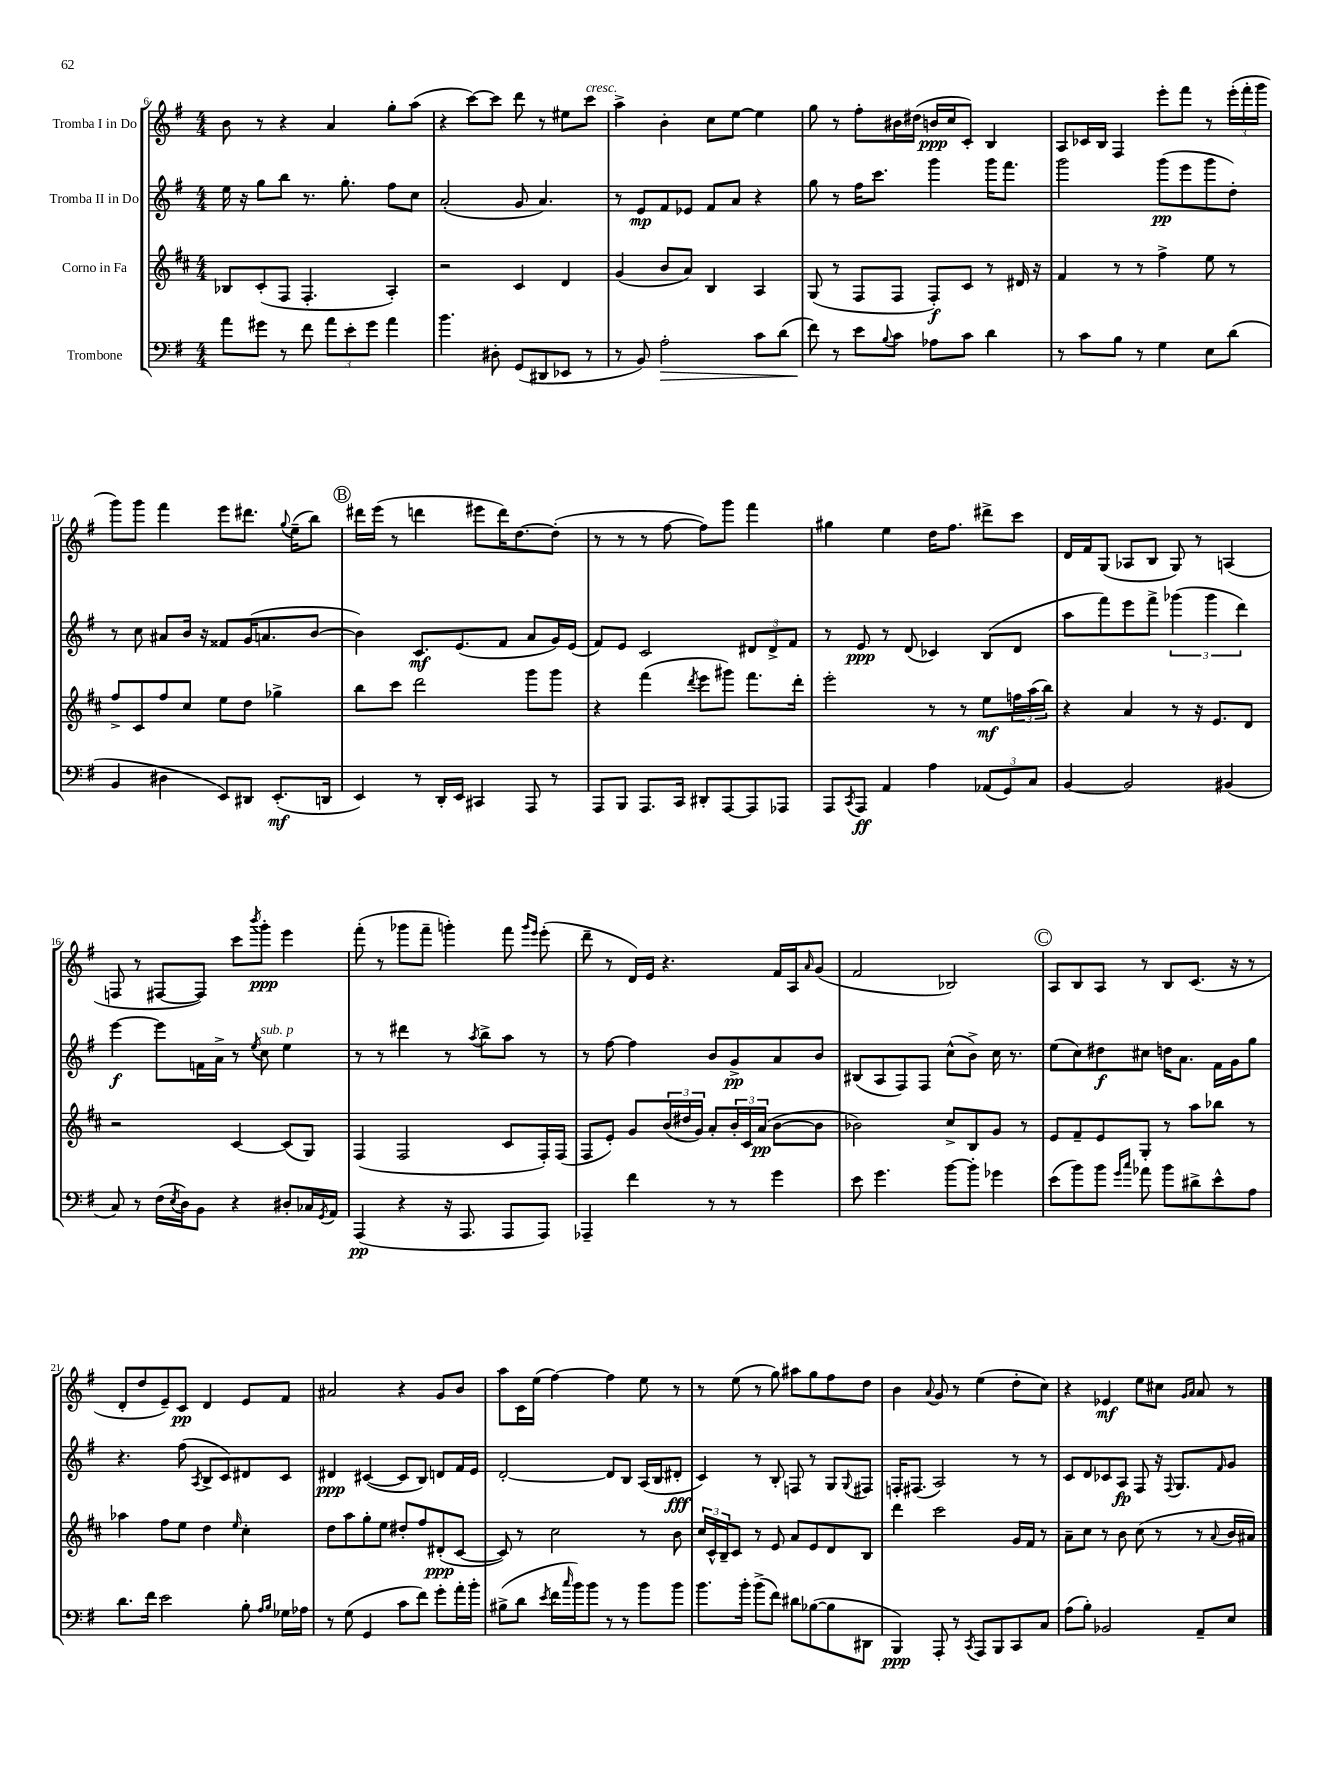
<<
\new StaffGroup <<
\new Staff = "s0" \with { instrumentName = "Tromba I in Do" } {
    \clef treble \key g \major \numericTimeSignature \time 4/4
    b'8 r8 r4 a'4 g''8-. a''8( |
    r4 c'''8~) c'''8 d'''8 r8 eis''8 c'''8^\markup { \italic "cresc." } |
    a''4-> b'4-. c''8 e''8~ e''4 |
    g''8 r8 fis''8-. bis'16 dis''16( b'16\ppp c''16 c'8-.) b4 |
    a8 ces'16 b16 fis4 e'''8-. fis'''8 r8 \tuplet 3/2 { e'''16-.( fis'''16-. g'''16 } |
    g'''8) g'''8 fis'''4 e'''8 dis'''8. \appoggiatura { g''8 } e''16--( b''8) |
    \mark \markup { \circle "B" } dis'''16 e'''16( r8 d'''4 eis'''8 d'''16) d''8.~ d''8-.( |
    r8 r8 r8 fis''8~ fis''8) g'''8 fis'''4 |
    gis''4 e''4 d''16 fis''8. dis'''8-> c'''8 |
    d'16 fis'16 g8( aes8 b8 g8) r8 a4( |
    f8 r8 fis8~ fis8) c'''8 \acciaccatura { b'''8 } g'''8-.\ppp e'''4 |
    fis'''8-.( r8 ges'''8 fis'''8-- g'''4-.) fis'''8 \grace { g'''16 e'''16 } e'''8-.( |
    d'''8-- r8 d'16) e'16 r4. fis'16 a16 \grace { a'16 } g'8( |
    fis'2 bes2) |
    \mark \markup { \circle "C" } a8 b8 a8 r8 b8 c'8.( r16 r8 |
    d'8-. d''8 e'8--) c'8\pp d'4 e'8 fis'8 |
    ais'2 r4 g'8 b'8 |
    a''8 c'16 e''16( fis''4~) fis''4 e''8 r8 |
    r8 e''8( r8 g''8) ais''8 g''8 fis''8 d''8 |
    b'4 \appoggiatura { a'8 } g'8 r8 e''4( d''8-. c''8) |
    r4 ees'4\mf e''8 cis''8 \grace { g'16 a'16 } a'8 r8 \bar "|." |
}
\new Staff = "s1" \with { instrumentName = "Tromba II in Do" } {
    \clef treble \key g \major \numericTimeSignature \time 4/4
    e''16 r16 g''8 b''8 r8. g''8.-. fis''8 c''8 |
    a'2-.( g'8 a'4.) |
    r8 e'8\mp fis'8 ees'8 fis'8 a'8 r4 |
    g''8 r8 fis''16 c'''8. g'''4 g'''16 fis'''8. |
    g'''2 g'''8\pp( e'''8 g'''8 d''8-.) |
    r8 c''8 ais'8 b'16 r16 fisis'8 g'16( a'8. b'8~ |
    \mark \markup { \circle "B" } b'4) c'8.\mf e'8.( fis'8 a'8 g'16) e'16( |
    fis'8) e'8 c'2 \tuplet 3/2 { dis'8 dis'8-> fis'8 } |
    r8 e'8\ppp r8 d'8( ces'4) b8( d'8 |
    a''8 fis'''8) e'''8 fis'''8-> \tuplet 3/2 { ges'''4( ges'''4 d'''4) } |
    e'''4~\f e'''8 f'16 a'16-> r8 \acciaccatura { e''8 } c''8^\markup { \italic "sub. p" } e''4 |
    r8 r8 dis'''4 r8 \acciaccatura { a''8 } b''8-> a''8 r8 |
    r8 fis''8~ fis''4 b'8 g'8->\pp a'8 b'8 |
    bis8( a8 fis8) fis8 c''8-^( b'8->) c''16 r8. |
    \mark \markup { \circle "C" } e''8( c''8) dis''8\f cis''8 d''16 a'8. fis'16 g'16 g''8 |
    r4. fis''8( \acciaccatura { a8 } b8-> c'8) dis'8 c'8 |
    dis'4\ppp cis'4~( cis'8 b8) d'8 fis'16 e'16 |
    d'2~-. d'8 b8 a16( b16 dis'8-.\fff |
    c'4) r8 b8-. f8 r8 g8 \appoggiatura { g8 } fis8 |
    f16-. fis8.( a2) r8 r8 |
    c'8 d'8 ces'8 a8\fp fis8 r16 \appoggiatura { fis8 } g8. \grace { fis'16 } g'8 \bar "|." |
}
\new Staff = "s2" \with { instrumentName = "Corno in Fa" } {
    \clef treble \key d \major \numericTimeSignature \time 4/4
    bes8 cis'8-.( fis8 fis4.-. a4-.) |
    r2 cis'4 d'4 |
    g'4( b'8 a'8) b4 a4 |
    g8( r8 fis8 fis8 fis8-.\f) cis'8 r8 dis'16 r16 |
    fis'4 r8 r8 fis''4-> e''8 r8 |
    fis''8-> cis'8 fis''8 cis''8 e''8 d''8 ges''4-> |
    \mark \markup { \circle "B" } b''8 cis'''8 d'''2 g'''8 g'''8 |
    r4 fis'''4( \acciaccatura { d'''8 } e'''8 gis'''8) fis'''8. d'''16-. |
    e'''2-. r8 r8 e''8\mf \tuplet 3/2 { f''16 a''16( b''16) } |
    r4 a'4 r8 r16 e'8. d'8 |
    r2 cis'4~ cis'8( g8) |
    fis4( fis2 cis'8 fis16-.) fis16( |
    fis8 e'8-.) g'8 \tuplet 3/2 { b'16( dis''16 g'16) } a'8-. \tuplet 3/2 { b'16-. cis'16 a'16\pp( } b'8~ b'8 |
    bes'2) cis''8-> b8 g'8 r8 |
    \mark \markup { \circle "C" } e'8 fis'8-- e'8 g8-. r8 a''8 bes''8 r8 |
    aes''4 fis''8 e''8 d''4 \grace { e''16 } cis''4-. |
    d''8 a''8 g''8-. e''8 dis''8-. fis''8 dis'8-.\ppp( cis'8~ |
    cis'8) r8 cis''2 r8 b'8 |
    \tuplet 3/2 { cis''16 cis'16-^ b16-- } cis'8 r8 e'8 a'8 e'8 d'8 b8 |
    d'''4 cis'''2 g'16 fis'16 r8 |
    a'8-- cis''8 r8 b'8 cis''8( r8 r8 \appoggiatura { a'8 } b'16 ais'16) \bar "|." |
}
\new Staff = "s3" \with { instrumentName = "Trombone" } {
    \clef bass \key g \major \numericTimeSignature \time 4/4
    a'8 gis'8 r8 fis'8 \tuplet 3/2 { a'8 e'8-. gis'8 } a'4 |
    b'4. dis8-. g,8( dis,8 ees,8 r8 |
    r8 b,8) a2-.\> c'8 d'8( |
    fis'8\!) r8 e'8 \appoggiatura { b8 } c'8 aes8 c'8 d'4 |
    r8 c'8 b8 r8 g4 e8 d'8( |
    b,4 dis4 e,8) dis,8 e,8.-.\mf( d,16 |
    \mark \markup { \circle "B" } e,4) r8 d,16-. e,16 cis,4 a,,8 r8 |
    a,,8 b,,8 a,,8. c,16 dis,8-. a,,8~ a,,8 aes,,8 |
    a,,8 \acciaccatura { c,8 } a,,8\ff a,4 a4 \tuplet 3/2 { aes,8( g,8) c8 } |
    b,4~ b,2 bis,4( |
    c8) r8 fis16( \acciaccatura { e8 } d16) b,8 r4 dis8-. ces16 \acciaccatura { g,8 } a,16 |
    a,,4\pp( r4 r16 a,,8. a,,8 a,,8) |
    aes,,4-- fis'4 r8 r8 g'4 |
    e'8 g'4. b'8~ b'8-. ges'4 |
    \mark \markup { \circle "C" } e'8( b'8) b'8 \grace { g'16 c''16 } aes'8 b'8 dis'8-> e'8-^ a8 |
    d'8. fis'16 e'2 b8-. \grace { a16 b16 } ges16 aes16 |
    r8 g8( g,4 c'8 fis'8) g'8-. a'16-. b'16-. |
    bis8->( d'8 \acciaccatura { e'8 } fis'16 \grace { c''16 } b'16) b'8 r8 r8 b'8 b'8 |
    b'8. b'16-. b'8->( fis'8) dis'8 bes8~( bes8 dis,8 |
    b,,4\ppp) a,,8-. r8 \acciaccatura { c,8 } a,,8 b,,8 c,8 c8 |
    a8( b8-.) bes,2 a,8-- e8 \bar "|." |
}
>>
>>
\layout { \context { \Score currentBarNumber = #6 } }
